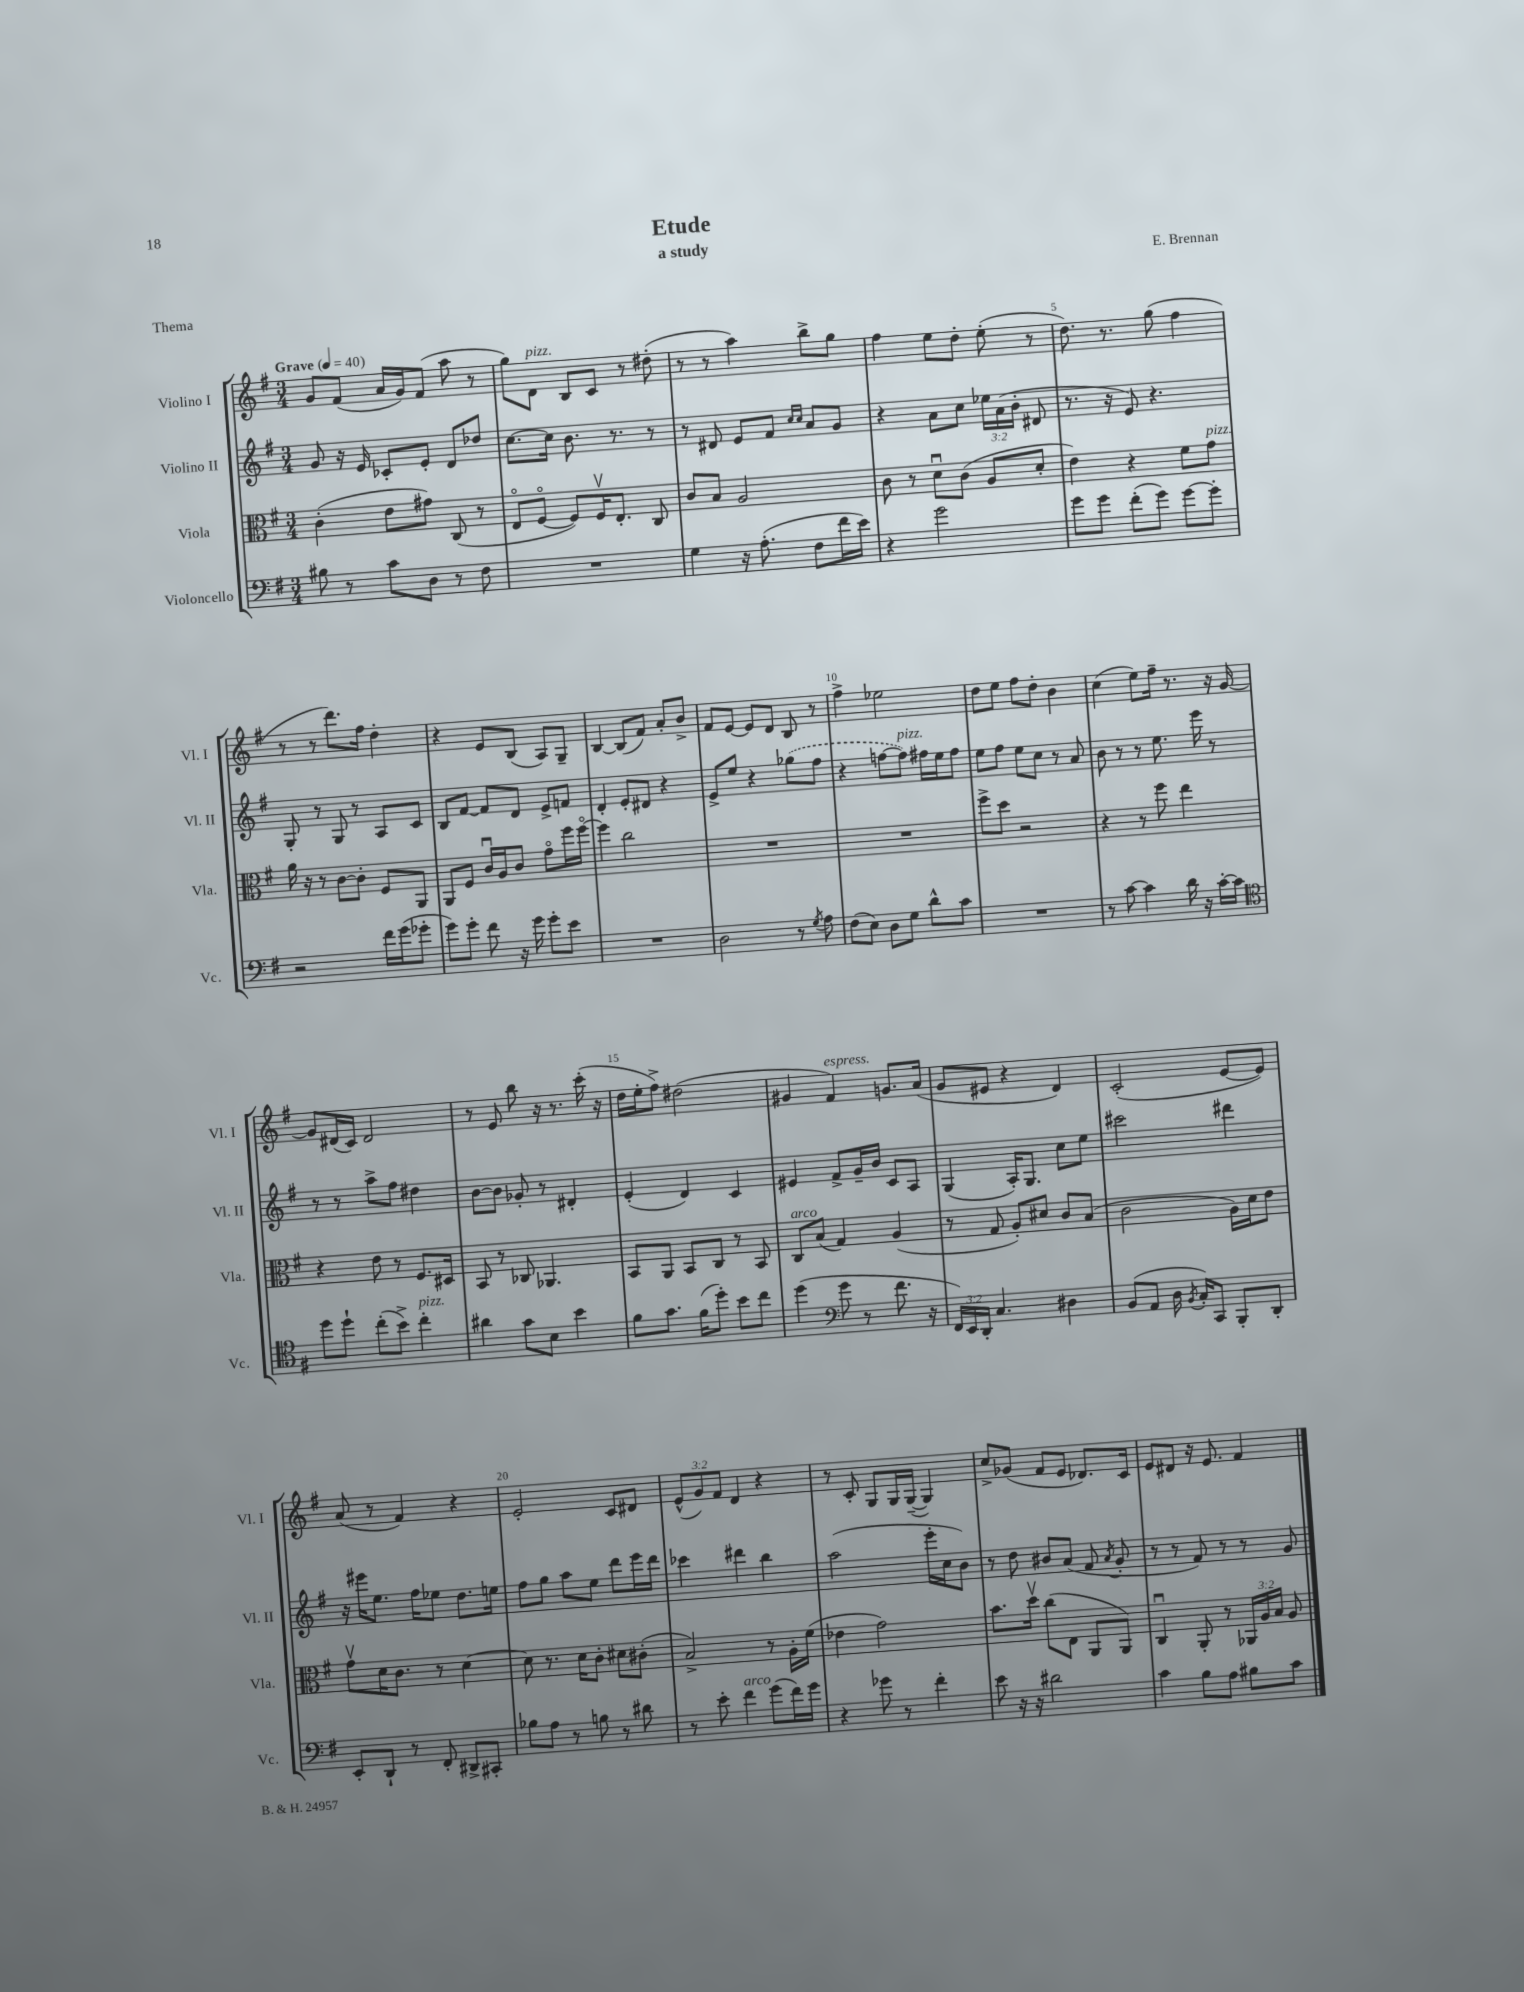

**kern	**kern	**kern	**kern
*staff4	*staff3	*staff2	*staff1
*clefF4	*clefC3	*clefG2	*clefG2
*k[f#]	*k[f#]	*k[f#]	*k[f#]
*M3/4	*M3/4	*M3/4	*M3/4
*MM40	*MM40	*MM40	*MM40
8B#	(4c'	8g	8g
8r	.	16r	(8f#
.	.	16e	.
8c	8e	8c-'	16a
.	.	.	16g)
8D	8g#)	8e'	(8f#
8r	(8C	8d	8aa
8F#	8r	8dd-	8r
=	=	=	=
2.r	8Eo	[8.cc	8gg)
.	[8F#o	.	8d
.	.	16cc]	.
.	8F#])	8.b	8B
.	16F#v	.	8c
.	8.E'	8.r	.
.	.	.	8r
.	8C	8r	(8dd#'
=	=	=	=
4G	8c	8r	8r
.	8B	8d#	8r
16r	2A	8e	4aa)
(8.A'	.	.	.
.	.	8f#	.
.	.	16qqcc	.
.	.	16qqcc	.
8F#	.	8a	8bb^
16f#	.	8g	8gg
16e)	.	.	.
=	=	=	=
4r	8c	4r	4ff#
.	8r	.	.
2g	8du	8a	8ee
.	(8c	8cc	8dd'
.	8A	24ee-	(8ee'
.	.	(24a	.
.	.	24b'	.
.	8d'	8d#	8r
=	=	=	=
8g	4e)	8.r	8.dd)
8g	.	.	.
.	.	16r	8.r
(8f#'	4r	8e)	.
8g)	.	4.r	(8gg
[8g	8f#	.	4ff#
8g']	8g	.	.
=	=	=	=
2r	16a	8G'	8r
.	16r	.	.
.	8r	8r	8r
.	[8c	8G	8.ddd)
.	8c']	8r	.
.	.	.	16ff#
16f#	8F#	8A	4dd'
(16g	.	.	.
8g-'	8AA	8c	.
=	=	=	=
8g)	8AA	8B	4r
8g'	8F#	[8f#	.
8f#	16cu	8f#]	8e
.	16A	.	.
16r	8c	8d	(8B
16g	.	.	.
8g'	8go	8e^	8A)
8e	16ff#	8f	8G~
.	[16ff#o	.	.
=	=	=	=
2.r	4ff#]	4d'	[4B
.	2cc	8e'	(8B]
.	.	8d#	8f#)
.	.	4r	8a'
.	.	.	8b^
=	=	=	=
2D	2.r	8e^	8f#
.	.	8ee	[8e
.	.	4r	8e]
.	.	.	8d
8r	.	(8gg-	8B
8qG	.	.	.
8A	.	8ff#	8r
=	=	=	=
(8F#	2.r	4r	4ff#^
8E)	.	.	.
8D	.	[8ff	2ee-
8G	.	8ff])	.
8d^^	.	16ff#	.
.	.	16ee	.
8c	.	8ff#	.
=	=	=	=
2.r	8ff#^	8ee	8dd
.	8dd	8ff#	8ee
.	2r	8ee	8ff#
.	.	8cc	8dd'
.	.	8r	4b
.	.	8a	.
=	=	=	=
8r	4r	8b	(4cc
[8c	.	8r	.
4c]	8r	8r	8ee)
.	8ff#	8.ee	16ff#~
.	.	.	8.r
16d	4ee	.	.
16r	.	16eee	.
[16c'	.	8r	16r
16c]	.	.	[16g
=	=	=	=
*clefC4	*	*	*
8dd	4r	8r	8g]
8dd`	.	8r	(16d#
.	.	.	16c)
(8cc'	8e	8aa^	2d#
8b^)	8r	8ff#	.
4cc'	8.F#	4dd#	.
.	16D#	.	.
=	=	=	=
4a#	8BB	[8b	8r
.	8r	8b]	8e
8g	8C-	8g-'	8bb
8B	4.AA-	8r	16r
.	.	.	8.r
4b	.	4d#'	.
.	.	.	(16ccc'
.	.	.	16r
=	=	=	=
8f#	8BB	(4e'	16dd
.	.	.	16ee'
8.g	8AA	.	8ff#^)
.	8BB	4d)	(2dd#
(16f#	.	.	.
8dd')	8C	.	.
8b	8r	4c	.
8cc	8BB	.	.
=	=	=	=
(4dd	8C	4e#	4g#
.	(8B	.	.
*clefF4	*	*	*
8g	4G)	8f#^	4f#)
8r	.	16g~	.
.	.	16b	.
8.f#	(4A	8c	8.g
.	.	8A	.
16r	.	.	(16a
=	=	=	=
24FF#)	8r	(4G	8g
24EE	.	.	.
24DD'	.	.	.
4.C	8G	.	8e#
.	8A')	16A')	4r
.	.	8.G	.
.	8d#	.	.
4D#	8c	8cc	4d)
.	(8B	8ee	.
=	=	=	=
(8BB	2c	2ccc#	(2c'
8AA	.	.	.
16D	.	.	.
8qBB	.	.	.
16C')	.	.	.
8CC	.	.	.
8BBB'	16A)	4ddd#	[8e
.	16d	.	.
8DD'	8e	.	8e])
=	=	=	=
8EE'	8gv	16r	(8a
.	.	16eee#	.
8DD`	16d	8.ee	8r
.	8.c	.	.
8r	.	.	4f#)
.	.	16ff#	.
8FF#'	8r	8ee-	.
8DD#^	[4d	8.dd	4r
8CC#'	.	.	.
.	.	16ee	.
=	=	=	=
8B-	8d]	8ff#	2e'
8A	8.r	8gg	.
8r	.	8aa	.
.	16d	.	.
8B	8c'	8ee	.
8r	8d#	8ddd	8c
8d#	(8c#'	16eee	8d#
.	.	16ddd	.
=	=	=	=
8r	2B^)	4ccc-	(12e^^
.	.	.	12g)
8e'	.	.	.
.	.	.	12f#
4f#	.	4ddd#	4d
(8g	8r	4bb	4r
16f#)	16A'	.	.
16g	(16f#	.	.
=	=	=	=
4r	4e-	(2aa	8r
.	.	.	8c'
8g-	2g)	.	8G
8r	.	.	16G
.	.	.	([16G~
4f#'	.	16eee'	4G])
.	.	16cc	.
.	.	8b)	.
=	=	=	=
8e	8.b	8r	8cc^
16r	.	8dd	(8g-
16r	16ddv	.	.
2d#	(8cc	8b#	8f#
.	8E	(8a	8e
.	8AA	8f#	8.d-)
.	.	8qa	.
.	8AA)	8g'	.
.	.	.	16c
=	=	=	=
4c	4Cu	8r	8e
.	.	8r	8d#
8B	8AA'	8f#)	16r
.	.	.	8.e
8A	8r	8r	.
8B#	24AA-	8r	4f#
.	24A	.	.
.	24B	.	.
8c	8A	8g	.
==	==	==	==
*-	*-	*-	*-
